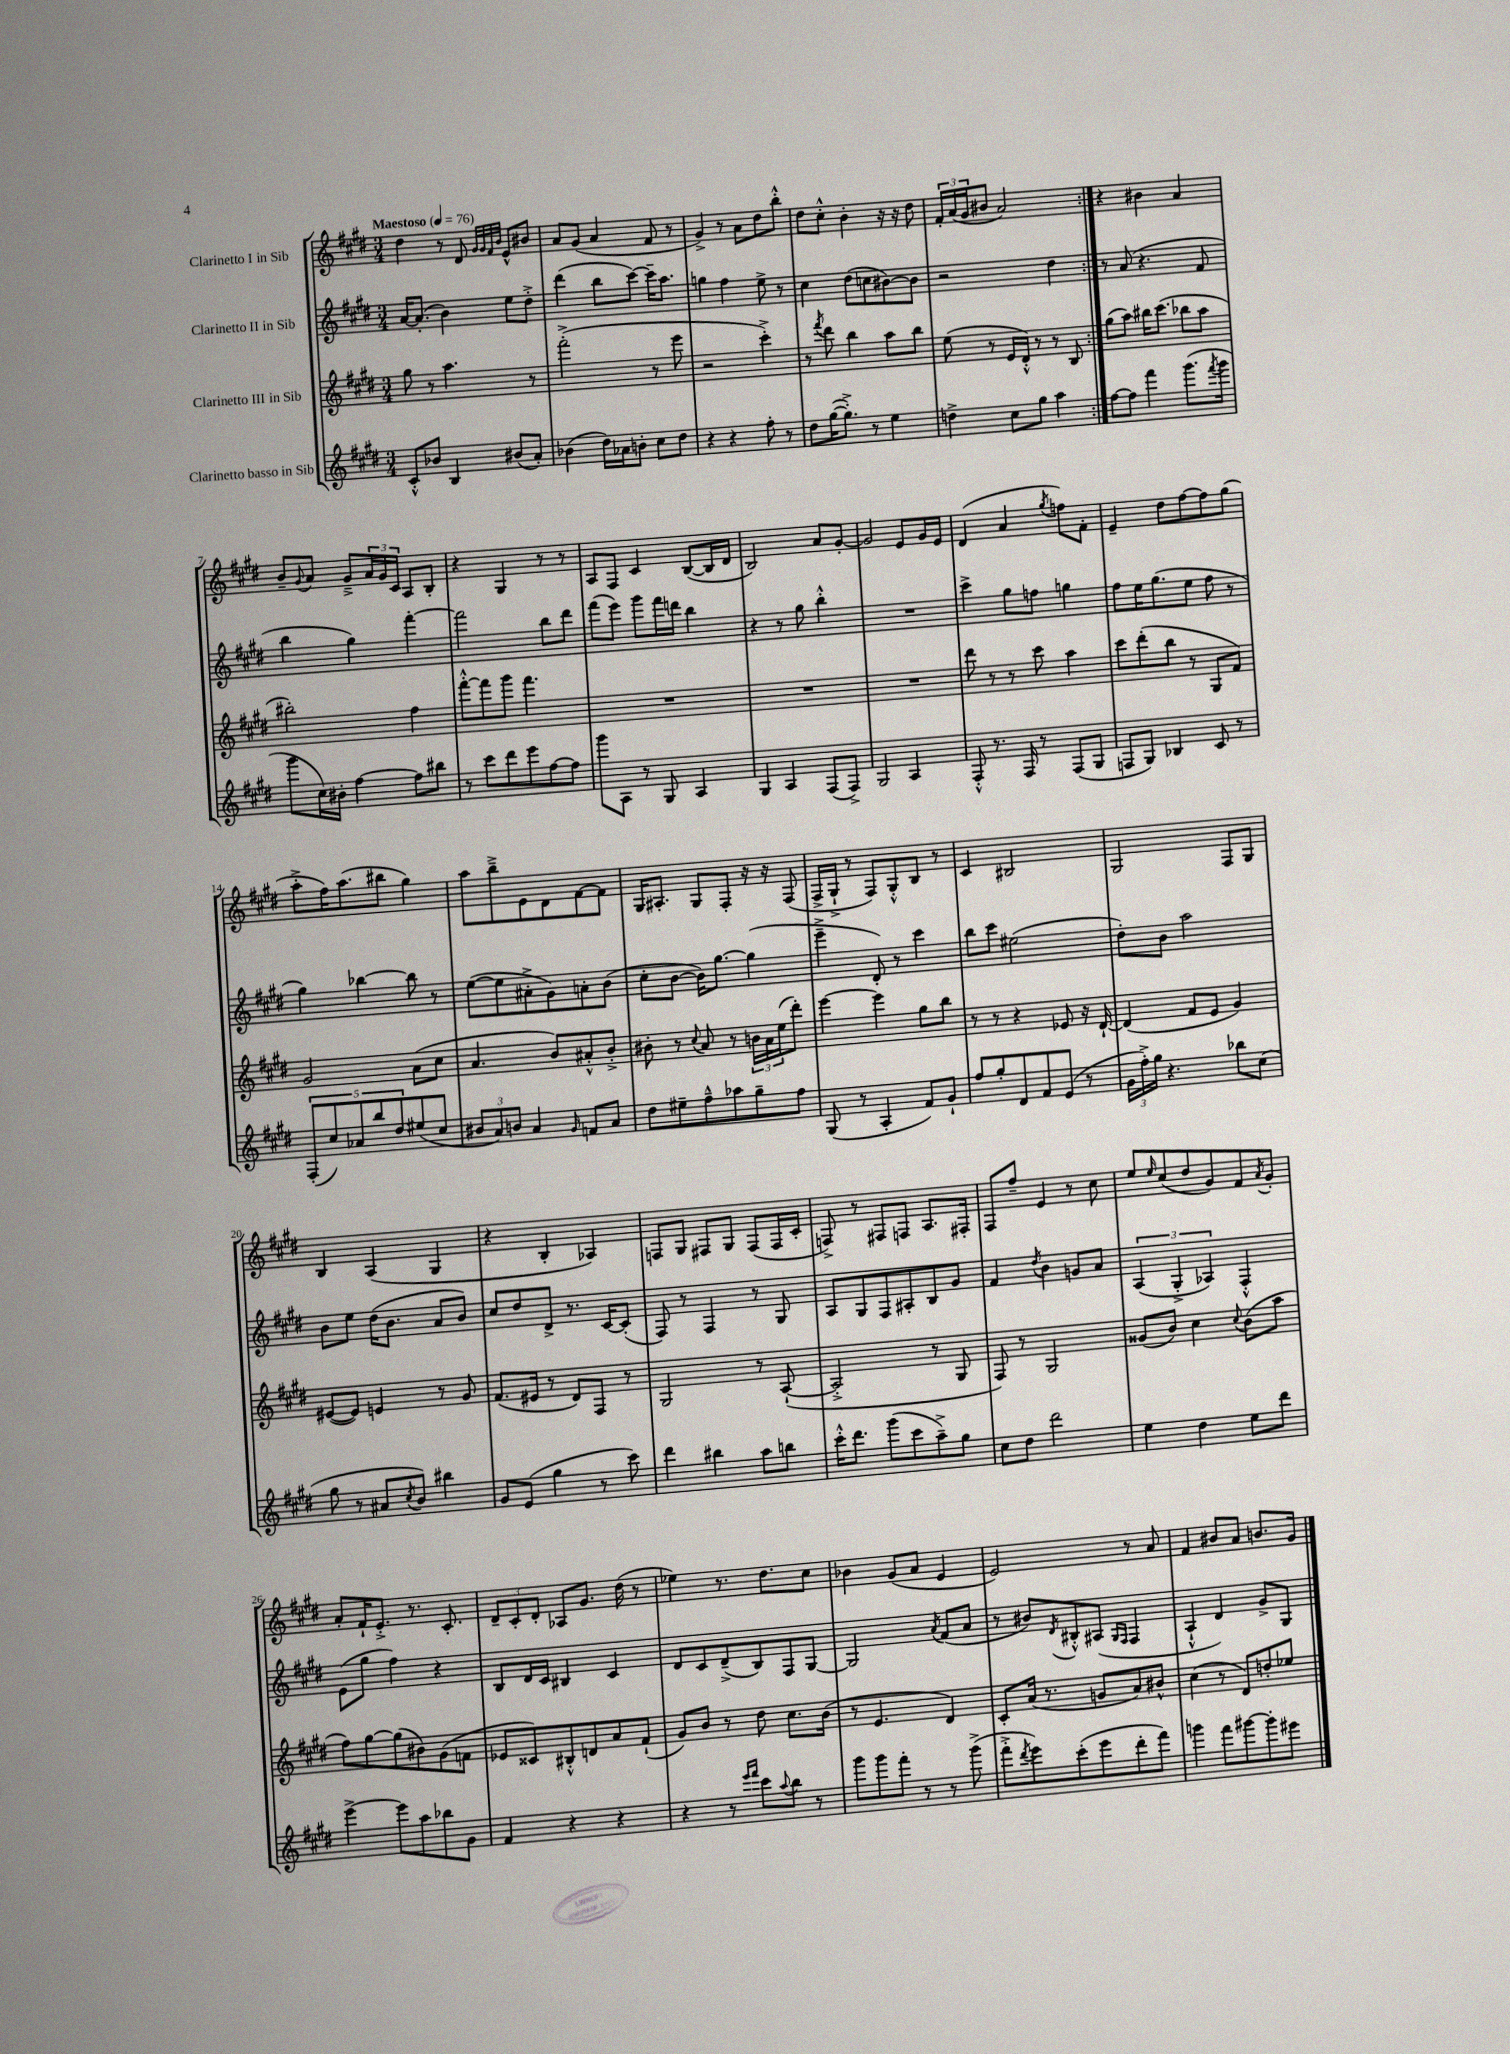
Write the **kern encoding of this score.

**kern	**kern	**kern	**kern
*part4	*part3	*part2	*part1
*staff4	*staff3	*staff2	*staff1
*I"Clarinetto basso in Sib	*I"Clarinetto III in Sib	*I"Clarinetto II in Sib	*I"Clarinetto I in Sib
*clefG2	*clefG2	*clefG2	*clefG2
*k[f#c#g#d#]	*k[f#c#g#d#]	*k[f#c#g#d#]	*k[f#c#g#d#]
*M3/4	*M3/4	*M3/4	*M3/4
*MM76	*MM76	*MM76	*MM76
=1	=1	=1	=1
!	!	!	!LO:TX:a:B:t=Maestoso
8c#'^^/L	8gg#\	[16a/KL	4dd#\
.	.	(8.a'/J]	.
8b-X/J	8r	.	.
4B/	4.aa\	4b\)	8r
.	.	.	8d#/
.	.	.	32qqg#/LLL
.	.	.	32qqg#/
.	.	.	32qqf#/
.	.	.	32qqb/JJJ
(8b#X/L	.	8ee\L	8e^^/L
8a'/J)	8r	8dd#'^\J	8b#X/J
=2	=2	=2	=2
(4b-X\	(2fff#'^\	(4ddd#\	8a/L
.	.	.	(8g#/J
16dd#\LL)	.	8bb\L	4a/
16a-X\J	.	.	.
8bn'\J	.	[8ccc#\J)	.
8cc#\L	8r	16ccc#~\KL]	8f#/
.	.	8.aa\J	.
8dd#\J	8eee\	.	8r
=3	=3	=3	=3
4r	2r	4ggn\	4g#^/)
4r	.	4ff#\	8r
.	.	.	8a\L
8ff#'\	4ccc#'^\)	8ee^\	8dd#\
8r	.	8r	8bb'^^\J
=4	=4	=4	=4
8dd#\L	8r	4cc#\	8dd#\L
.	8qfff#/	.	.
([16gg#\K	8ddd#\	.	8cc#'^^\J
8.gg#'^\J])	.	.	.
.	4bb\	(8dd#\L	4b'\
8r	.	8ccn\	.
4ee\	8aa\L	[8b#X\)	16r
.	.	.	16r
.	8bb\J	8b#\J]	8dd#\
=5	=5	=5	=5
4ddn^\	(8ee\	2r	24f#'/LL
.	.	.	(24a/
.	.	.	24g#/J
.	8r	.	8b#X/J
8cc#\L	16e/LL	.	2a/)
.	16d#'^^/JJ)	.	.
8gg#\J	8r	.	.
4aa\	8r	4dd#\	.
.	8B/	.	.
=6:|!	=6:|!	=6:|!	=6:|!
[8ff#\L	(8gg#\L	8r	4r
8ff#\J]	8aa\J)	(8a/	.
4fff#\	16bb#X\KL	4.r	4b#X\
.	(8.ccc#\J	.	.
(8.ggg#\L	8bb-X\L	.	4a/
.	8aa\J	8f#/	.
8qfff#/	.	.	.
16ggg#\Jk	.	.	.
!!LO:LB:g=z
=7	=7	=7	=7
8ggg#\L	2bb#X'\)	4bb\	8b~/L
.	.	.	8qqg#/
16cc#\L)	.	.	8a/J
16b#X'\JJ	.	.	.
[4ff#\	.	4gg#\)	8g#~^/L
.	.	.	24a/L
.	.	.	24g#/
.	.	.	24c#/JJ
8ff#\L]	4ff#\	[4fff#'\	8A/L
8bb#X\J	.	.	8B'/J
=8	=8	=8	=8
8r	[8fff#'^^\L	2fff#\]	4r
8ccc#\L	8fff#\]	.	.
8ddd#\	8ggg#\J	.	4G#/
8eee\	4.fff#\	.	.
[8ff#\	.	8bb\L	8r
8ff#\J]	.	8ddd#\J	8r
=9	=9	=9	=9
8ggg#\L	2.r	(8fff#\L	8A/L
8A\J	.	8eee\J)	8F#/J
8r	.	8ggg#\L	4c#/
8G#/	.	16fff#\L	.
.	.	16dddn\JJ	.
4A/	.	4bb\	([8B/L
.	.	.	16B/L]
.	.	.	16d#/JJ
=10	=10	=10	=10
4G#/	2.r	4r	2B/)
4A/	.	8r	.
.	.	8gg#\	.
(8F#/L	.	4bb'^^\	8a/L
8F#^/J)	.	.	[8g#'/J
=11	=11	=11	=11
2G#/	2.r	2.r	2g#/]
4A/	.	.	8e/L
.	.	.	16g#/L
.	.	.	16e/JJ
=12	=12	=12	=12
8F#'^^/	8ddd#\	4ccc#^\	(4d#/
8.r	8r	.	.
.	8r	8gg#\L	4a/
16F#/	.	.	.
8r	8ccc#\	8ffn\J	.
.	.	.	8qgg#/
(8F#/L	4aa\	4ggn\	8ffn\L)
8G#/J	.	.	8f#'\J
=13	=13	=13	=13
8Fn/L	8ccc#\L	8ff#\L	4e~/
8G#/J)	(8ddd#'\	16ee\K	.
.	.	(8.gg#\	.
4B-X/	8bb\J	.	8dd#\L
.	8r	8ee\J	[8ff#\
8c#/	8G#/L	8ff#\	8ff#\]
8r	8f#/J)	8r	(8gg#\J
!!LO:LB:g=z
=14	=14	=14	=14
(10F#'/L	2g#/	4gg#\)	8aa'^\L
10cc#/)	.	.	.
.	.	.	16ff#\K)
.	.	.	(8.aa\
10a-X/	.	.	.
.	.	[4bb-X\	.
10bb/	.	.	.
.	.	.	8bb#X\J
10dd#/	.	.	.
(8ee#X/	(8a\L	8bb-\]	4gg#\)
8cc#/J	8cc#\J	8r	.
=15	=15	=15	=15
12b#X/L	4.a/	([8ee\L	8aa\L
12a/)	.	.	.
.	.	8ee\]	8bb~^\
12bn/J	.	.	.
4a/	.	8a#X'^\	8e\
.	8b/L)	8g#\)	8d#\
16qqg#/	.	.	.
8fn/L	8a#X'^^/	8an'\	[8f#\
8a/J	8b'^/J	(8b\J	8f#\J]
=16	=16	=16	=16
8dd#\L	8b#X'\	8cc#'\L	16G#/KL
.	.	.	8.A#X'/J
8ee#X~\	8r	[8b\J	.
.	8qqcc#/	.	.
8ff#~^^\	8a/	16b\KL])	8G#/L
.	.	[8.gg#\J	.
8aa-X\	8r	.	8F#'/J
8gg#~\	24bn\LL	(4gg#\]	16r
.	24a\	.	.
.	.	.	16r
.	(24ee\J	.	.
8ff#\J	8ddd#'\J)	.	(8F#/
=17	=17	=17	=17
(8G#/	[4eee\	4eee~^\	16F#^/LL
.	.	.	16G#`^/JJ
8r	.	.	8r
4A'/	4eee\]	8d#'/)	8F#/L)
.	.	8r	8G#'^^/
8f#/L)	8gg#\L	4ccc#\	8B/J
8g#`/J	8bb\J	.	8r
=18	=18	=18	=18
8ff#/L	8r	8bb\L	4c#/
8gg#'/	8r	8ccc#\J	.
8d#/	4r	(2ee#X\	2B#X/
8f#/	.	.	.
(8e/J	8e-X/	.	.
8r	16r	.	.
.	[16d#`/	.	.
=19	=19	=19	=19
24g#\LL	(4d#/]	8dd#'\L)	2G#/
24ff#'^\)	.	.	.
24gg#\JJ	.	.	.
4.r	.	8b\J	.
.	8f#/L	2aa\	.
.	8e/J	.	.
8bb-X\L	4g#/)	.	8F#/L
(8cc#\J	.	.	8G#/J
!!LO:LB:g=z
=20	=20	=20	=20
8gg#\	([8e#X/L	8b\L	4B/
8r	8e#/J])	8ee\J	.
8a#X/L	4en/	(16dd#\KL	(4A/
.	.	8.b\J	.
8qcc#/	.	.	.
8b/J)	.	.	.
4bb#X\	8r	8a/L	4G#/
.	8g#/	8b/J)	.
=21	=21	=21	=21
8g#/L	(8.f#/L	8cc#/L	4r
(8e/J	.	8dd#/	.
.	16e#X/Jk	.	.
4gg#\	8r	8d#^/J	4B'/
.	8d#/L)	8.r	.
8r	8F#/J	.	4A-X/)
.	.	[16c#/KL	.
8ccc#\)	8r	(8c#'/J]	.
=22	=22	=22	=22
4ddd#\	2G#/	8F#/)	8Fn/L
.	.	8r	8G#/J
4bb#X\	.	4F#/	8F#X/L
.	.	.	8G#/J
8aa\L	8r	8r	(8F#/L
8bbn\J	([8A`/	8G#/	16F#/L
.	.	.	16c#'/JJ
=23	=23	=23	=23
16ccc#'^^\KL	2A'^/]	8A/L	8Fn^/)
8.ddd#\J	.	.	.
.	.	8G#/	8r
(8ggg#\L	.	8F#/	8F#X/L
8ccc#\	.	8A#X'/	8Fn/J
8aa~^\)	8r	8B/	8.A/L
8gg#\J	8G#/	8g#/J	.
.	.	.	16F#X'/Jk
=24	=24	=24	=24
8cc#\L	8F#/)	4f#/	8F#/L
8dd#\J	8r	.	8ff#~/J
.	.	8qdd#/	.
2ddd#\	2G#/	4b\	4e/
.	.	8gn/L	8r
.	.	8a/J	8cc#\
=25	=25	=25	=25
4ee\	(8g##X/L	(6A/	8ee/L
.	.	.	16qqee/
.	8b/J)	.	(8cc#/
.	.	6G#'^/	.
4dd#\	4cc#\	.	8dd#/
.	.	6A-X/)	.
.	.	.	8g#/)
.	8qqcc#/	.	.
8ee\L	(8b\L	4F#'^^/	8f#/
.	.	.	8qa/
8ddd#\J	8aa\J	.	8g#'/J
!!LO:LB:g=z
=26	=26	=26	=26
[4eee^\	8ff#\L)	(8e\L	8a'/L
.	[8gg#\	8gg#\J	16f#`/K
.	.	.	8.e'^/J
8eee\L]	(8gg#\]	4ff#\)	.
8aa\	8b#X\)	.	8.r
8bb-X\	(8g#\	4r	.
.	.	.	8.c#'/
8g#\J	8fn\J	.	.
=27	=27	=27	=27
4f#/	8e-X/L	8B/L	12d#~/L
.	.	.	12c#'/
.	8c##X/)	16d#/L	.
.	.	.	12d#'/J
.	.	16c#/JJ	.
4r	8B#X'^^/	4B#X/	8A-X/L
.	8dn/	.	8.g#/J
4r	8a/	4c#/	.
.	.	.	(16dd#\
.	(8f#`/J	.	8r
=28	=28	=28	=28
4r	8g#/L)	8d#/L	4ee-X\)
.	8b/J	8c#/	.
8r	8r	(8d#~^/	8.r
16qqeee/LL	.	.	.
16qqfff#/JJ	.	.	.
8ccc#\L	8dd#\	8B/)	.
.	.	.	8.dd#\L
8qqaa/	.	.	.
8bb\J	8.cc#\L	8F#/	.
8r	.	[8G#/J	8cc#\J
.	(16b\Jk	.	.
=29	=29	=29	=29
8ggg#\L	8r	2G#/]	4b-X\
8ggg#\	4.e/	.	.
8fff#'\J	.	.	(8g#/L
8r	.	.	8a/J
.	.	8qa/	.
8r	4d#/)	(8f#/L	4e/
(8ggg#^\	.	8a/J	.
=30	=30	=30	=30
8fff#'^\L	8c#'/L	8r	2e/)
8qddd#/	.	.	.
8eee\)	(16a/Jk	8b#X/L)	.
.	8.r	.	.
.	.	8qd#/	.
(8ccc#'\	.	8B#X'^^/	.
8eee\	8gn/L	(8A#X/J	.
.	.	16qqG#/LL	.
.	.	16qqF#/JJ	.
8ddd#'\	8a/)	4F#/	8r
8fff#\J)	8b#X^^/J	.	8a/
=31	=31	=31	=31
4gggn\	(4cc#\	4A`^^/	4f#/
8fff#\L	8r	4d#/)	8b#X/L
[8ggg#X\	8d#/L)	.	8a/J
8ggg#'\]	8ddn'/	8g#^/L	8.bn/L
8eee#X\J	8ee-X/J	8G#/J	.
.	.	.	16g#/Jk
==	==	==	==
*-	*-	*-	*-
